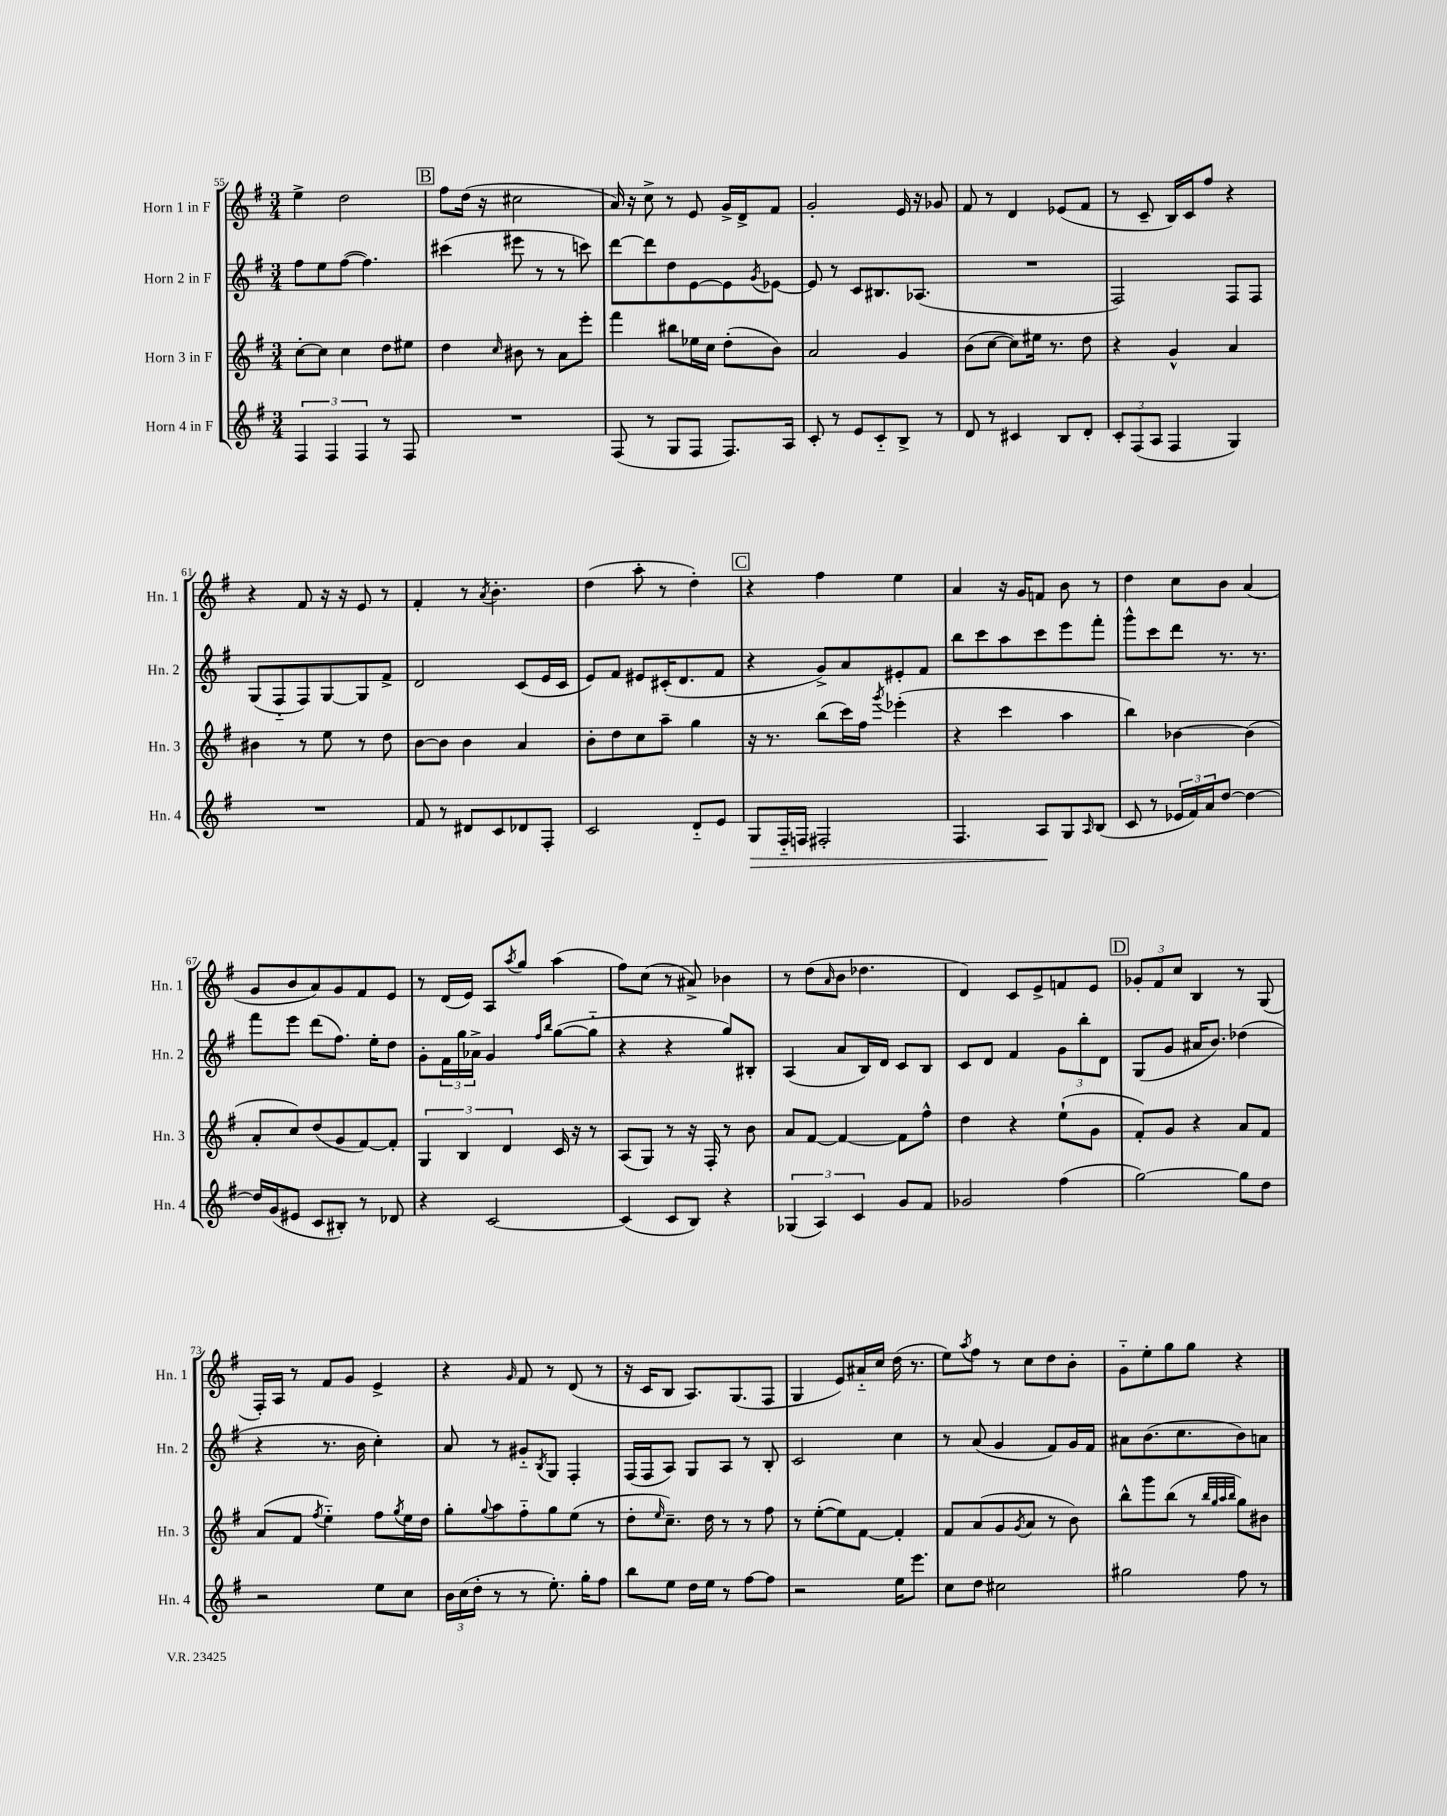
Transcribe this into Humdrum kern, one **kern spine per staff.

**kern	**kern	**kern	**kern
*staff4	*staff3	*staff2	*staff1
*clefG2	*clefG2	*clefG2	*clefG2
*k[f#]	*k[f#]	*k[f#]	*k[f#]
*M3/4	*M3/4	*M3/4	*M3/4
6F#/	[8cc'\L	8ff#\L	4ee^\
.	8cc\]J	8ee\	.
6F#/	.	.	.
.	4cc\	([8ff#\J	2dd\
6F#/	.	.	.
.	.	4.ff#\])	.
8r	8dd\L	.	.
8F#/	8ee#\J	.	.
=	=	=	=
2.r	4dd\	(4ccc#\	8ff#\L
.	.	.	(16dd\Jk
.	.	.	16r
.	16qqcc/	.	.
.	8b#\	8eee#\	2cc#\
.	8r	8r	.
.	8a\L	8r	.
.	8eee'\J	8ccc\)	.
=	=	=	=
(8F#/	4fff#\	[8ddd\L	16a/)
.	.	.	16r
8r	.	8ddd\]	8cc^\
8G/L	8bb#\L	8dd\	8r
8F#/J	16ee-\L	[8e\	8e/
.	16cc\JJ	.	.
8.F#/L)	(8dd'\L	8e\]	16g^/LL
.	.	.	16d^/J
.	.	8qg/	.
.	8b\J)	[8e-\J	8f#/J
16A/Jk	.	.	.
=	=	=	=
8c'/	2a/	8e-/]	2g'/
8r	.	8r	.
8e/L	.	8c/L	.
8c'~/	.	8.B#/	.
8B^/J	4g/	.	16e/
.	.	(8.A-/J	16r
8r	.	.	8g-/
=	=	=	=
8d/	(8b\L	2.r	8f#/
8r	[8cc\J	.	8r
4c#/	8cc\]L)	.	4d/
.	16ee#\Jk	.	.
.	8.r	.	.
8B/L	.	.	(8e-/L
8d'/J	8dd\	.	8f#/J
=	=	=	=
12c'/L	4r	2F#/)	8r
(12F#/	.	.	.
.	.	.	8c~/
12A/J	.	.	.
4F#/	4g^^/	.	16B/LL)
.	.	.	16c/J
.	.	.	8ff#/J
4G/)	4a/	8F#/L	4r
.	.	8F#/J	.
=	=	=	=
2.r	4b#\	(8G/L	4r
.	.	8F#'~/	.
.	8r	8F#/)	8f#/
.	8ee\	[8G/	16r
.	.	.	16r
.	8r	8G/]	8e/
.	8dd\	8f#^/J	8r
=	=	=	=
8f#/	[8b\L	2d/	4f#'/
8r	8b\]J	.	.
8d#/L	4b\	.	8r
.	.	.	8qa/
8c/	.	.	4.b'\
8d-/	4a/	(8c/L	.
8F#'/J	.	16e/L	.
.	.	16c/JJ	.
=	=	=	=
2c/	8b'\L	8e/L)	(4dd\
.	8dd\	8f#/J	.
.	8cc\	8e#/L	8aa'\
.	8aa~\J	(16c#'/K	8r
.	.	8.d/	.
8d'~/L	4gg\	.	4dd'\)
8e/J	.	8f#/J	.
=	=	=	=
8G/L	16r	4r	4r
.	8.r	.	.
16F#'~/L	.	.	.
16F/JJ	.	.	.
2F#'/	(8bb\L	8g^/L)	4ff#\
.	16ccc\L)	8a/	.
.	16ff#\JJ	.	.
.	8qggg/	.	.
.	(4eee-'\	8e#'/	4ee\
.	.	8f#/J	.
=	=	=	=
4.F#/	4r	8bb\L	4a/
.	.	8ccc\	.
.	4ccc\	8aa\	16r
.	.	.	16g/LK
8A/L	.	8ccc\	8f/J
8G/	4aa\	8eee\	8b\
16qqA/	.	.	.
(8B/J	.	8fff#'\J	8r
=	=	=	=
8c/	4bb\)	8ggg^^\L	4dd\
8r	.	8ccc\	.
24e-/LL	[4b-\	8ddd\J	8cc\L
24f#/)	.	.	.
24a/J	.	.	.
[8dd/J	.	8.r	8b\J
4dd\_	(4b-\]	.	(4a/
.	.	8.r	.
=	=	=	=
16dd/]LL	8a'/L	8fff#\L	8g/L
(16g/J	.	.	.
8e#/J	8cc/)	8eee\J	8b/
8c/L	(8dd/	(8ddd\L	8a/)
8B#'/J)	8g/	8.ff#\J)	8g/
8r	[8f#/)	.	8f#/
.	.	16ee'\LK	.
8d-/	8f#'/]J	8dd\J	8e/J
=	=	=	=
4r	6G/	8g'\L	8r
.	.	24f#\L	(16d/LL
.	6B/	24gg\	.
.	.	.	16e/JJ)
.	.	24a-^\JJ	.
[2c/	.	4g/	8A/L
.	6d/	.	.
.	.	.	8qaa/
.	.	.	8gg/J
.	.	16qqff#/LL	.
.	.	16qqbb/JJ	.
.	16c/	([8gg\L	(4aa\
.	16r	.	.
.	8r	8gg'~\]J	.
=	=	=	=
(4c/]	(8A/L	4r	8ff#\L)
.	8G/J)	.	(8cc\J
8c/L	8r	4r	8r
8B/J)	16r	.	8a#^/)
.	16F#'/	.	.
4r	8r	8gg/L)	4b-\
.	8b\	8B#'/J	.
=	=	=	=
(6G-/	8a/L	(4A/	8r
.	[8f#/J	.	(8dd\L
6A/)	.	.	.
.	.	.	16qqa/
.	4f#/_	8a/L	8b\J
6c/	.	.	.
.	.	16B/L)	4.dd-\
.	.	16d/JJ	.
8g/L	8f#\]L	8c/L	.
8f#/J	8ff#^^\J	8B/J	.
=	=	=	=
2g-/	4dd\	8c/L	4d/)
.	.	8d/J	.
.	4r	4f#/	8c/L
.	.	.	8e^/
(4ff#\	(8ee`\L	12g\L	8f/
.	.	12bb'\	.
.	8g\J	.	8e/J
.	.	12d\J	.
=	=	=	=
[2gg\)	8f#'/L)	(8G/L	12g-'/L
.	.	.	12f#/
.	8g/J	8g/J	.
.	.	.	12cc/J
.	4r	16a#/LK	4B/
.	.	8.b/J)	.
8gg\]L	8a/L	(4dd-\	8r
8dd\J	8f#/J	.	(8G/
=	=	=	=
2r	(8a/L	4r	16F#'/LL)
.	.	.	16A/JJ
.	8f#/J	.	8r
.	8qff#/	.	.
.	4ee'~\)	8.r	8f#/L
.	.	.	8g/J
.	.	16b\	.
8ee\L	8ff#\L	4cc'\)	4e^/
.	8qgg/	.	.
8cc\J	16ee\L	.	.
.	16dd\JJ	.	.
=	=	=	=
24b\LL	8gg'\L	8a/	4r
(24cc\	.	.	.
24dd'\JJ	.	.	.
.	8qqgg/	.	.
8r	8aa\	8r	.
.	.	.	16qqg/
8r	8ff#'~\	8g#'~/L	8f#/
.	.	8qB/	.
8.ee'\)	8gg\	8G/J	8r
.	(8ee\J	4F#'/	(8d/
16gg'\LK	.	.	.
8ff#\J	8r	.	8r
=	=	=	=
8bb\L	8dd'\L	(16F#/LL	16r
.	.	16F#/J	16c/LK
.	16qqee/	.	.
8ee\J	8.cc~\J)	8A/J)	8B/J
16dd\LL	.	8G/L	8.A/L)
16ee\JJ	16dd\	.	.
8r	8r	8A/J	.
.	.	.	(8.G/
[8ff#\L	8r	8r	.
8ff#\]J	8ff#\	8B'/	8F#/J
=	=	=	=
2r	8r	2c/	4G/
.	([8ee'\L	.	.
.	8ee\])	.	8e/L)
.	[8f#\J	.	16a#'~/L
.	.	.	16cc/JJ
16ee\LK	4f#'/]	4cc\	(16dd\
8.eee\J	.	.	8.r
=	=	=	=
8cc\L	8f#/L	8r	8ee\L)
.	.	.	8qaa/
8dd\J	(8a/	(8a/	8ff#\J
2cc#\	8g/	4g/	8r
.	8qg/	.	.
.	8a/J	.	8cc\L
.	8r	8f#/L)	8dd\
.	8b\)	16g/L	8b'\J
.	.	16f#/JJ	.
=	=	=	=
2gg#\	8bb^^\L	8a#\L	8g'~\L
.	8ggg\	(8.b\	8ee'\
.	(8bb\J	.	8gg\
.	.	8.cc\	.
.	8r	.	8gg\J
.	32qqbb/LLL	.	.
.	32qqgg/	.	.
.	32qqaa/	.	.
.	32qqbb/JJJ	.	.
8ff#\	8gg\L)	8b\)	4r
8r	8b#\J	8a\J	.
==	==	==	==
*-	*-	*-	*-
